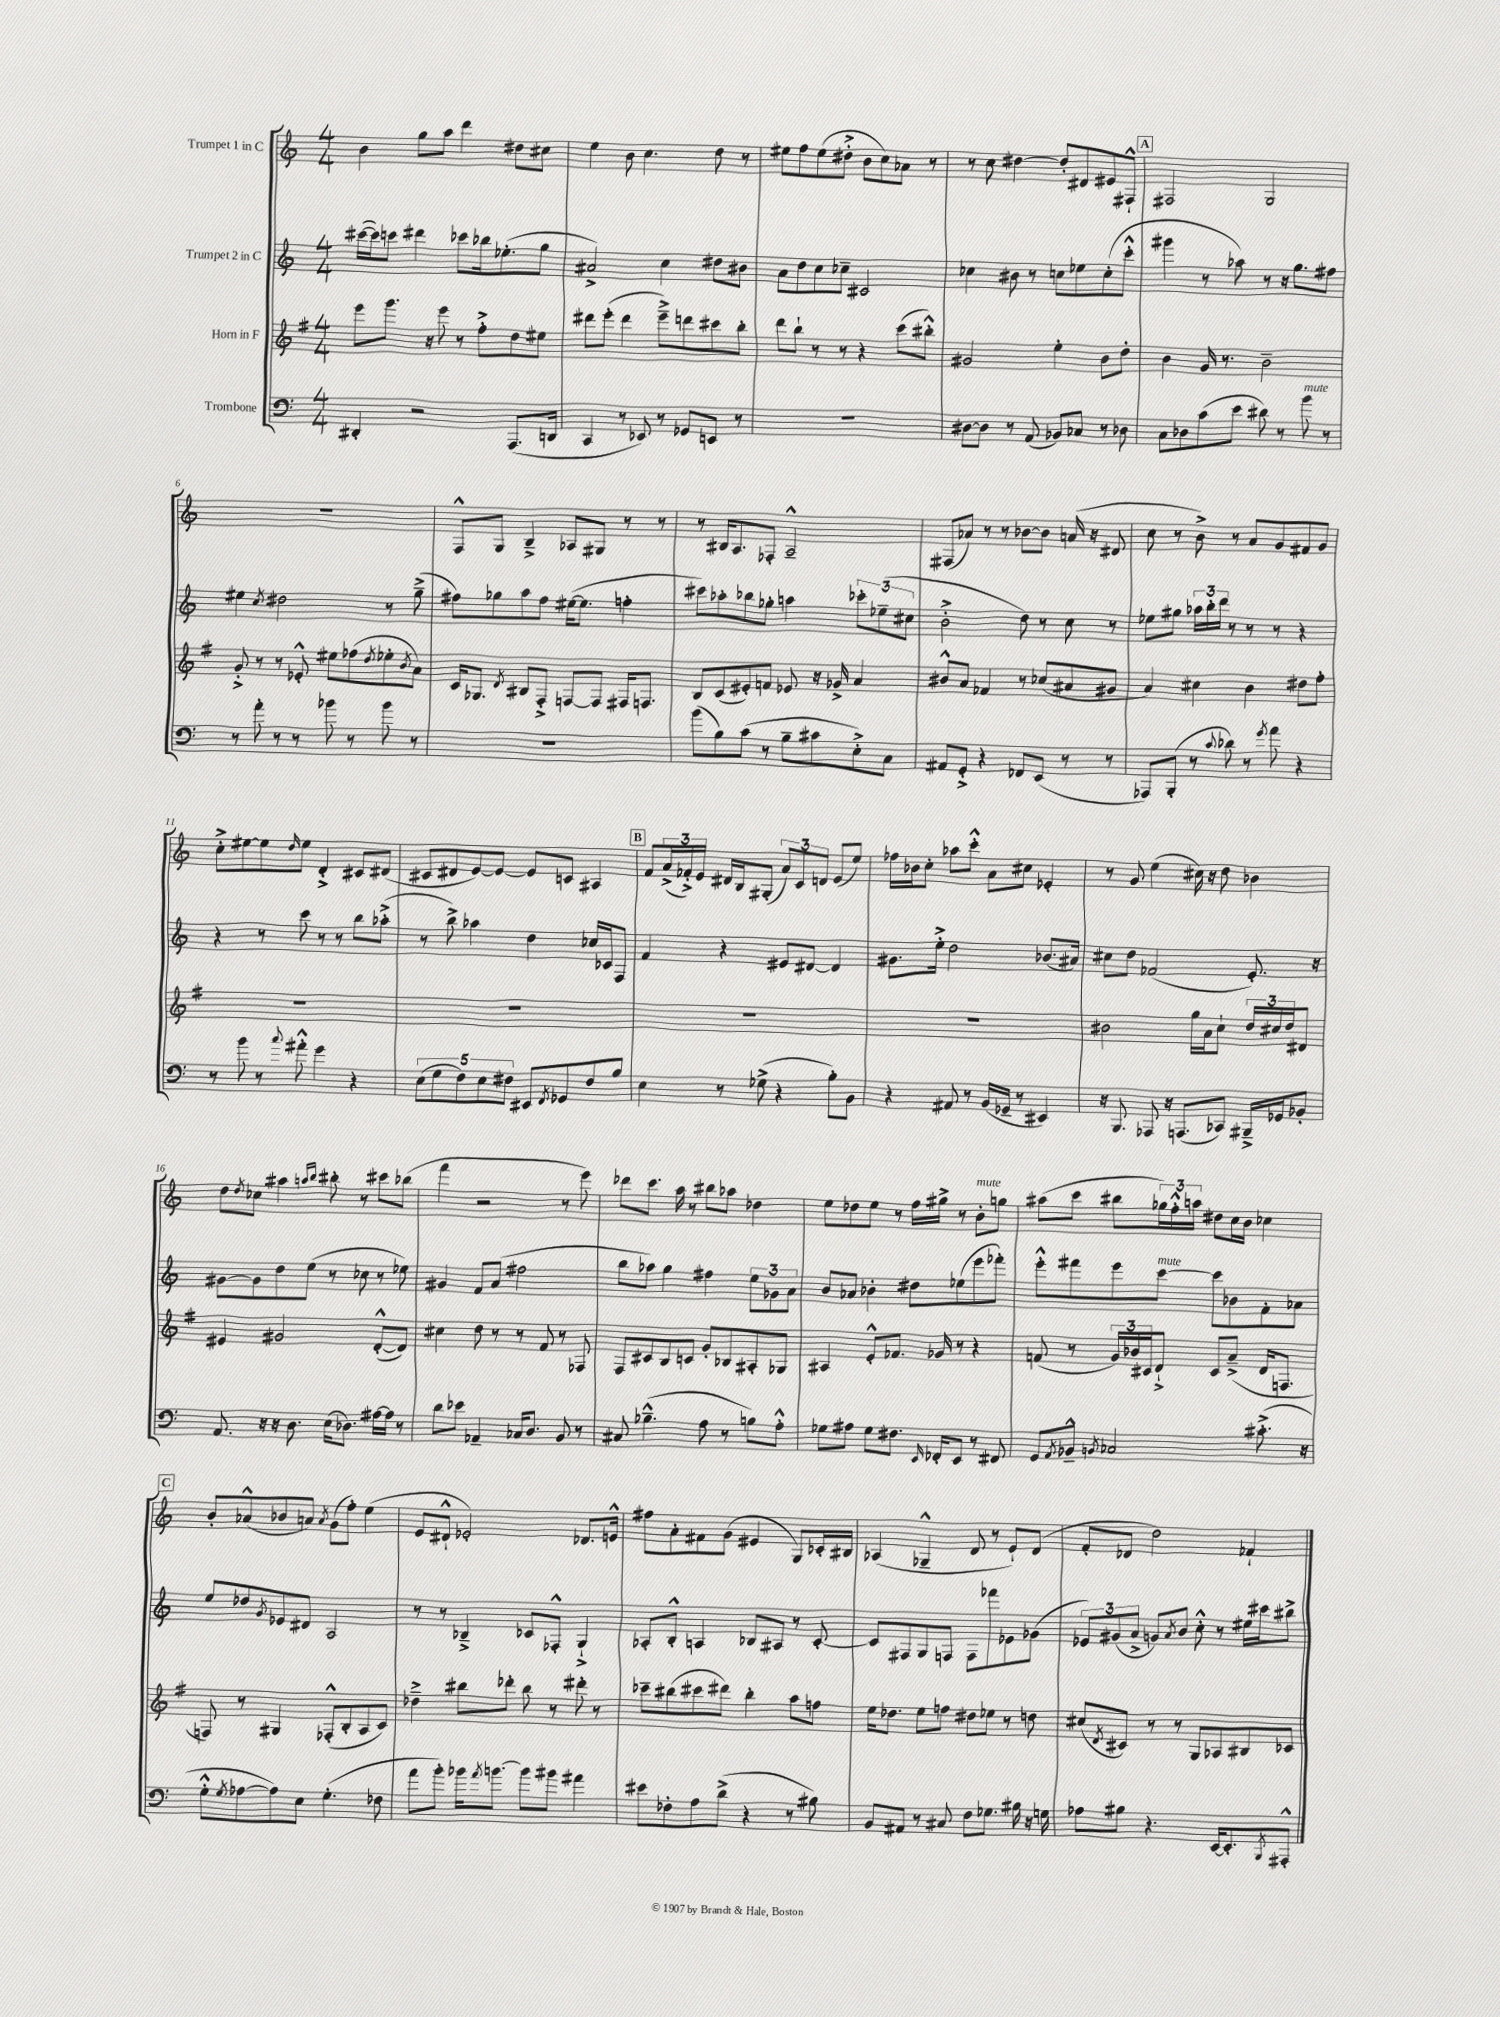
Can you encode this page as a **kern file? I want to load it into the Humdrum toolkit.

**kern	**kern	**kern	**kern
*staff4	*staff3	*staff2	*staff1
*clefF4	*clefG2	*clefG2	*clefG2
*k[]	*k[f#]	*k[]	*k[]
*M4/4	*M4/4	*M4/4	*M4/4
4DD#'	8eee	([16ccc#	4b
.	.	16ccc#])	.
.	8.ggg	8ccc	.
2r	.	4ddd#	8gg
.	16r	.	.
.	8eee	.	8aa
.	8r	8ccc-	4ddd
.	8ff#'^	16bb-	.
.	.	(8.ee-'	.
(8.AAA	8dd	.	8dd#
.	8ee#	8gg	8cc#
16DD	.	.	.
=	=	=	=
4CC	8ddd#	2a#^)	4ee
.	(8eee'	.	.
8r	4ddd#	.	8b
8EE-)	.	.	4.cc
8r	8eee~^)	4cc	.
8GG-	8ddd	.	.
8EE	8ccc#	8dd#	8dd
8r	8bb'	8b#	8r
=	=	=	=
1r	8ddd	8a	8ee#
.	8bb`	8dd	8ff
.	8r	8cc	(8ee#
.	8r	8cc-~	8dd#'^
.	4r	2c#	8b
.	.	.	8cc)
.	(8ccc	.	8a-
.	8bb#'^^)	.	8r
=	=	=	=
[8D#	2g#	4cc-	8r
8D#]	.	.	8cc
8r	.	8b#	[4dd#
(8AA	.	8r	.
8BB-)	4ee'	8cc	8dd#']
8C-	.	8ee-	8d#
8r	8b	(8cc'	8e#
8D-	8dd'	8ccc'^^	8F#`^^
=	=	=	=
8C	4b	4ggg#	2F#
8D-	.	.	.
(8c	16g	8r	.
.	8.r	.	.
8e	.	8aa-)	.
8d#)	2b~	8r	2G
8r	.	16r	.
.	.	8.gg	.
8b	.	.	.
8r	.	8ff#	.
=	=	=	=
8r	8g'^	4ee#	1r
8a'	8r	.	.
.	.	8qcc	.
8r	8r	2dd#	.
8r	8e-'^^	.	.
8b-	8ee#	.	.
8r	(8ff-	.	.
.	8qdd	.	.
8b-	8ee-'	8r	.
.	8qb	.	.
8r	8a)	(8gg~^	.
=	=	=	=
1r	16c	8ff#)	8F^^
.	8.G-	.	.
.	.	8gg-	8G
.	8qd	.	.
.	8B#	8aa	4B~^
.	8F#'^	8ff#	.
.	[8F	([16ee#	8A-
.	.	8.ee#]	.
.	8F]	.	8G#
.	16F#	4ff'	8r
.	8.F	.	.
.	.	.	8r
=	=	=	=
(8b	8B	8ccc#)	8r
8B)	(8c	8aa-'	16B#
.	.	.	8.A
(8c	8e#')	8bb-	.
8r	8f	8gg-'	8F-'
8B~	8e-	4aa	2A~^^
8c#	16r	.	.
.	16g-^	.	.
8E'^)	4a	12ccc-'	.
.	.	(12ee-~	.
8C	.	.	.
.	.	12cc#	.
=	=	=	=
8AA#	8b#^^	2b'^	(8F#
8GG'^	8a	.	8a-)
4r	4f-	.	8r
.	.	.	8r
8FF-	8r	8dd)	[8b-
(8EE	(8cc-	8r	8b-]
8r	8a#	8cc	(16a
.	.	.	16r
8r	8g#	8r	8d#
=	=	=	=
8AAA-)	4a)	8ee-	8cc
(8BBB'	.	8gg#	8r
8r	4cc#	24aa-	8b^)
.	.	24bb'	.
.	.	24ddd	.
8qqc	.	.	.
8d-)	.	8r	8r
8r	4b	8r	8a
8qg	.	.	.
8a	.	8r	8g
4r	8dd#	4r	8f#
.	8ff#'	.	8g
=	=	=	=
8r	1r	4r	8cc'^
8b	.	.	[8ee#
8r	.	8r	8ee#]
8qqcc	.	.	16qqdd
8a#'^^	.	8ccc	8ee#
4g	.	8r	4d'^
.	.	8r	.
4r	.	8bb	8c#
.	.	(8aa-'^	(8d#
=	=	=	=
(10E	1r	8r	8c#
10G	.	.	.
.	.	8bb^)	8d#
10F)	.	.	.
.	.	4aa-	[8e)
10E	.	.	.
.	.	.	8e_
10F#	.	.	.
8EE#	.	4dd	8e]
8qFF	.	.	.
8GG-	.	.	8c
8F#	.	16cc-	4A#
.	.	16c-	.
8B	.	8F	.
=	=	=	=
4E	1r	4f	8f
.	.	.	(24a^
.	.	.	24f-'^)
.	.	.	24e
8r	.	4r	16d#
.	.	.	16B
(8G-^	.	.	(8G#'
4r	.	8e#	12a)
.	.	.	12c
.	.	[8d#	.
.	.	.	12d
8B')	.	4d#]	(8e
8BB	.	.	8ee)
=	=	=	=
4r	1r	8.g#	16ff-
.	.	.	16b-
.	.	.	8cc'
.	.	16ee'^	.
8AA#	.	2dd	8aa-
8r	.	.	8ccc'^^
(16BB	.	.	8a
16GG-~	.	.	.
8r	.	.	8cc#
4EE#)	.	(8.b-	4e-'
.	.	16a#)	.
=	=	=	=
16r	2b#	8cc#	8r
8.BBB	.	.	.
.	.	8dd	8g
8AAA-	.	(2f-	(4ee
16r	.	.	.
(8.AAA	.	.	.
.	16gg	.	16cc#)
.	16a	.	16r
8CC-)	8cc`	.	8dd
16BBB#~^	24dd	8.e')	4b-
.	24cc#	.	.
16GG-	.	.	.
.	24dd	.	.
8BB-'	8d#	.	.
.	.	16r	.
=	=	=	=
8.AA	4e#	[8g#	8dd
.	.	.	8qdd
.	.	8g#]	8cc-
16r	.	.	.
16r	2g#	8dd	4aa#
8.D	.	.	.
.	.	(8ee	.
.	.	.	16qqaa
.	.	.	16qqbb
(16E	.	8r	8bb#'
8.D-)	.	.	.
.	.	8cc-	8r
[16A#	([8d'^^	8r	8ccc#
16A#]	.	.	.
8r	8d])	8ee-)	(8bb-
=	=	=	=
8d	4cc#	4g#	4fff
8e-	.	.	.
4AA-~	8dd	8f	2r
.	8r	(8a	.
16C-	8r	2ff#	.
8.D	.	.	.
.	8f#	.	.
8BB	8r	.	8r
8r	8F-	.	8eee)
=	=	=	=
8C#	8F#	8bb	8ddd-
(4.B-~^^	8c#	8aa-)	8.ccc
.	8B	4gg	.
.	.	.	16aa
.	8c	.	8r
8A	8g'	4ff#	8bb#
8r	8B-	.	8aa-
8B)	8A#'	12ee	4dd-
.	.	12g-	.
8A'^^	8G-	.	.
.	.	12a	.
=	=	=	=
8G-	4A#	8b	8ee
8A#	.	8a-	8dd-
8G-	8e'^^	4b-'	8ee
8.F#	8.f-	.	8r
.	.	8dd#	16ff
16qqEE	.	.	.
16FF-'	16g-	.	16gg#^
8EE	8r	(8ee-	8r
8r	4r	8eee	8b'
8FF#	.	8fff-')	8gg
=	=	=	=
8GG	(8f	8eee'^^	(8aa#
8qAA	.	.	.
8BB-~^^	8r	8fff#	8ccc
8qBB	.	.	.
2C-	24g)	8eee	8bb#
.	24b-	.	.
.	24c#	.	.
.	8d`^	[8ccc	24gg-)
.	.	.	24ff'^^
.	.	.	24aa
.	8c#	8ccc]	8dd#
.	(8a~^	8b-	16cc
.	.	.	16b
(8.c#'^	16d	8f'	4cc-
.	8.F	.	.
.	.	8a-	.
16r	.	.	.
=	=	=	=
8G'^^	8F)	8ee	8b'
8qG	.	.	.
[8A-	8r	8dd-	(8a-^^
.	.	8qg	.
8A-])	4G#	8e-	8b-
8E	.	8d#	8a)
.	.	.	8qa
(4.G'	(8F-'^^	2A	(8g
.	8B'	.	8ff')
.	8A	.	(4ee
8F-	8c)	.	.
=	=	=	=
8a	4dd-~^	8r	8e
8b')	.	8r	8d#`^^
16b-	8bb#	4B-~^	2e-')
8qa	.	.	.
[8.b	.	.	.
.	8ddd-'	.	.
8b]	8bb#	8c-	.
8b#	8r	8F-'^^	.
4a#	8ddd#'	4G`^	8.d-
.	8r	.	.
.	.	.	16e^^
=	=	=	=
8e#	8ccc-~	8A-'	8ff#
8F-'	(8bb#	8B'^^	8a'
8A	8ccc#	4A	8f#
(8d^	8ddd#)	.	(8g
4r	4bb#'	8B-	4e#
.	.	8A#	.
8r	8aa	8r	8G)
8B#)	8ff	[8c'	16c-'
.	.	.	16B#
=	=	=	=
8BB	16ee	8c]	(4A-
.	8.dd-	.	.
8AA#	.	8F#	.
8r	8ee	8G	4G-~^^
8C#	8ff	8F	.
8F	8dd#	8F	8d
8.G-	8ee-	8fff-	8r
.	8r	8e-	8e`)
16B#	.	.	.
16r	8dd	(8g-	(8d
16G	.	.	.
=	=	=	=
8A-	(8cc#	12e-)	8f'
.	.	(12g#	.
.	8qd	.	.
8B#	8c#)	.	8d-
.	.	12a^	.
4.r	8r	8g)	2dd)
.	.	8qa	.
.	8r	8b	.
.	8G	8cc'^^	.
[16EE	8A-	8r	.
8.EE']	.	.	.
.	8B#	16ee#	4f-`
.	.	16ccc#	.
8qBBB	.	.	.
8AAA#'^^	8c-	8bb#^	.
==	==	==	==
*-	*-	*-	*-
